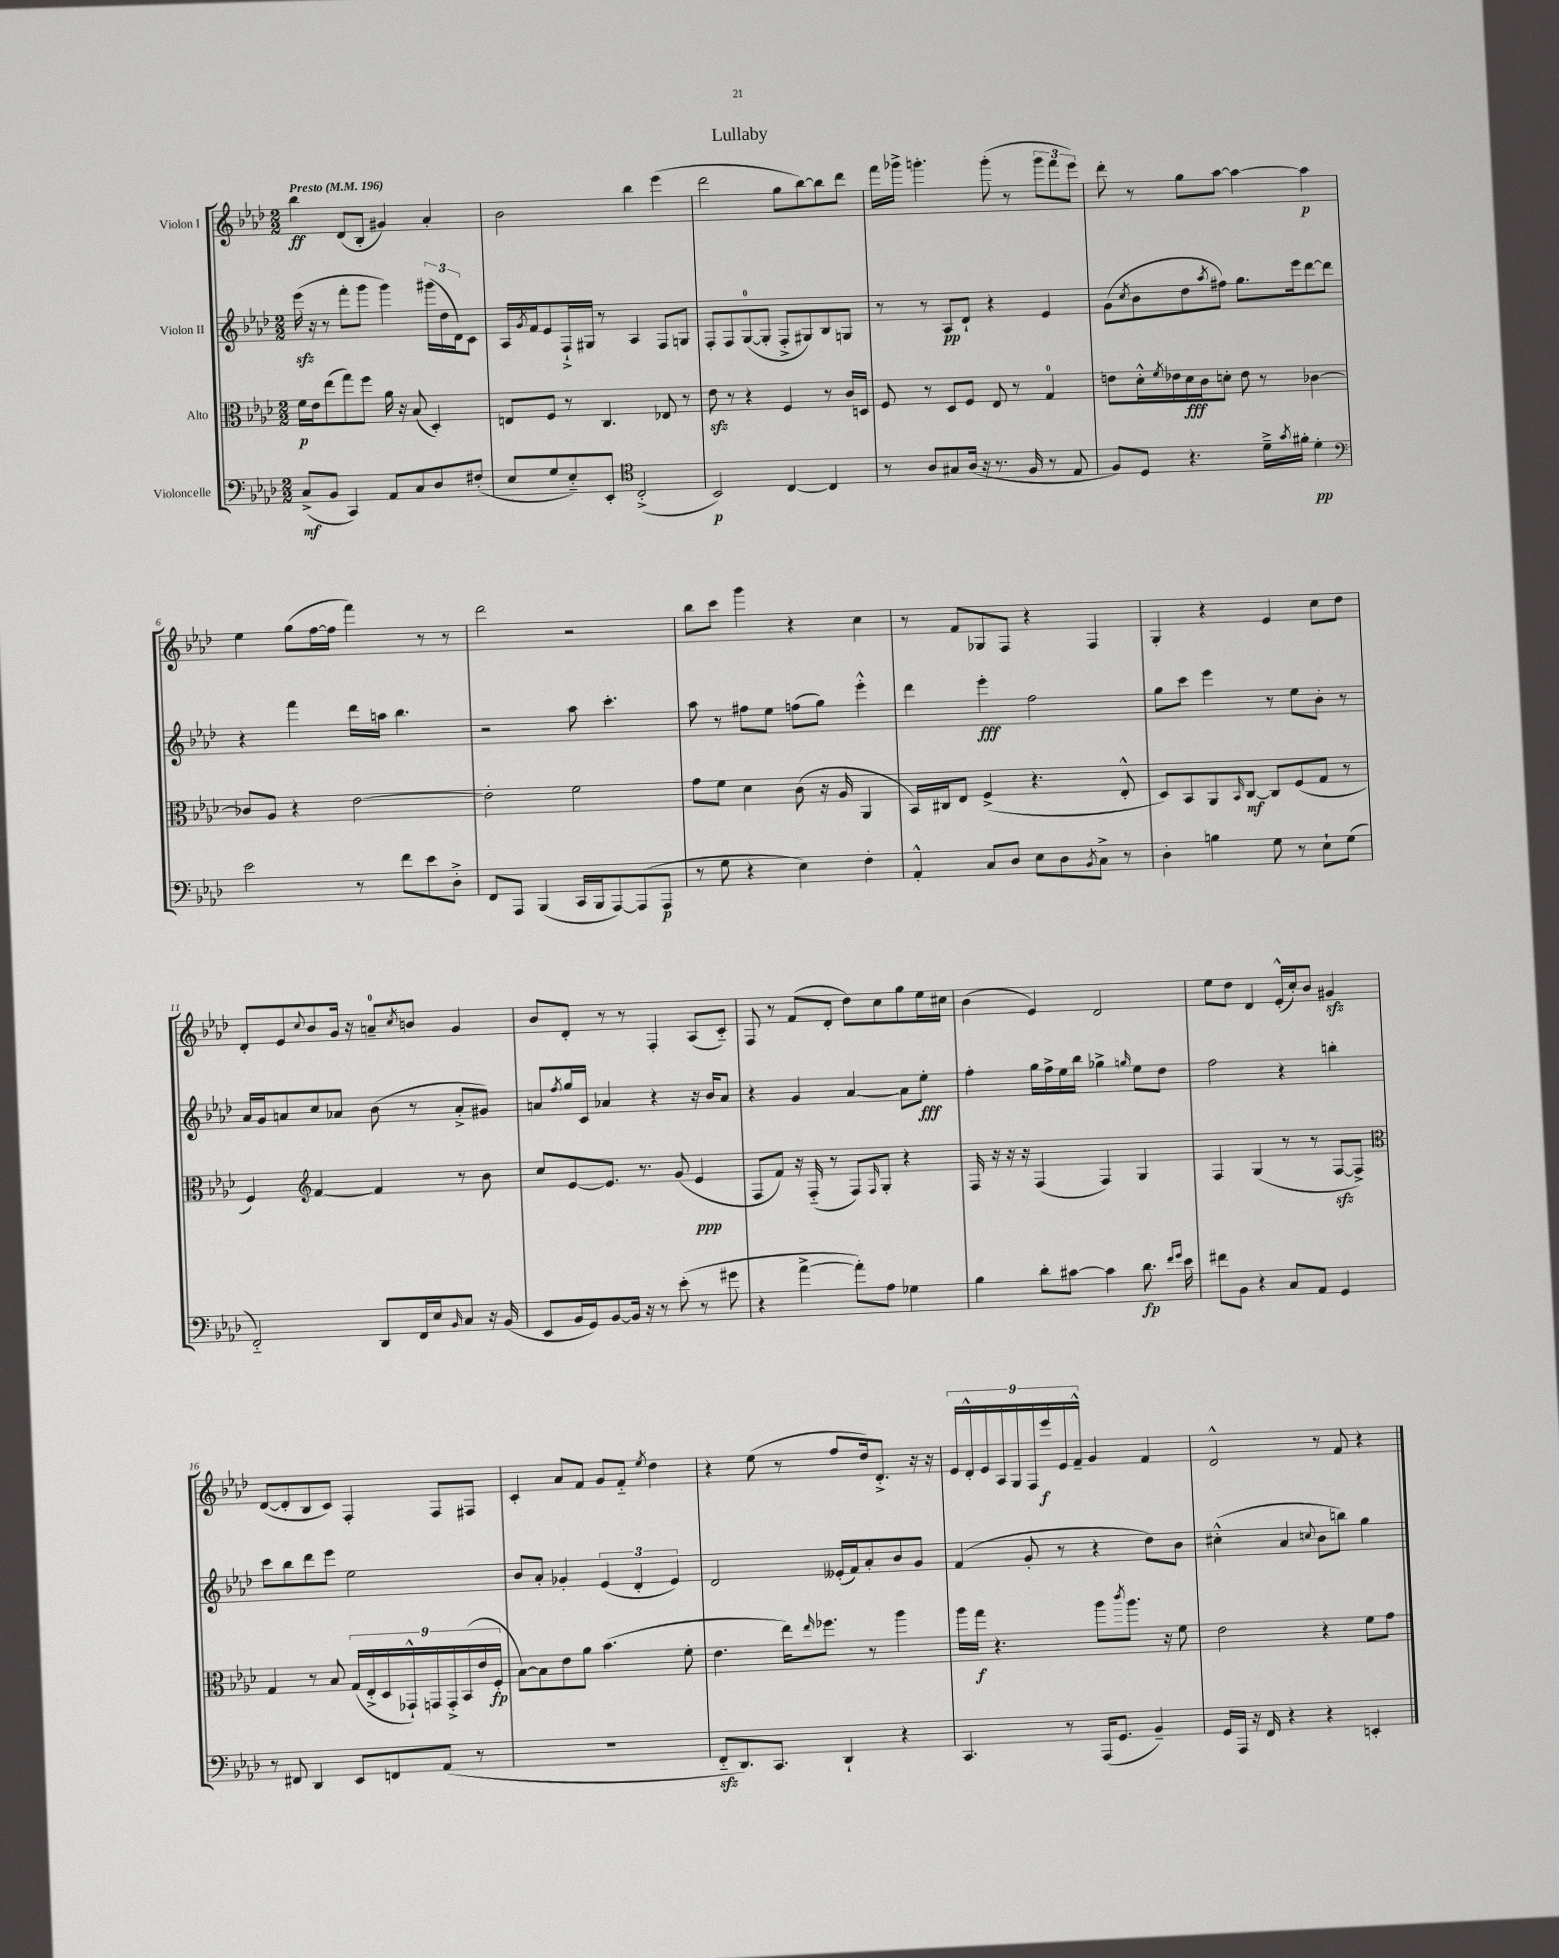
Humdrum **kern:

**kern	**dynam	**kern	**dynam	**kern	**dynam	**kern	**dynam
*part4	*part4	*part3	*part3	*part2	*part2	*part1	*part1
*staff4	*staff4	*staff3	*staff3	*staff2	*staff2	*staff1	*staff1
*I"Violoncelle	*	*I"Alto	*	*I"Violon II	*	*I"Violon I	*
*clefF4	*	*clefC3	*	*clefG2	*	*clefG2	*
*k[b-e-a-d-]	*	*k[b-e-a-d-]	*	*k[b-e-a-d-]	*	*k[b-e-a-d-]	*
*M2/2	*	*M2/2	*	*M2/2	*	*M2/2	*
*MM196	*	*MM196	*	*MM196	*	*MM196	*
=1	=1	=1	=1	=1	=1	=1	=1
!	!	!	!	!	!	!LO:TX:a:B:t=Presto	!
(8C^/L	mf	16f\LL	p	(16eee-zz\	.	4bb-\	ff
.	.	16e-\J	.	16r	.	.	.
8BB-/J	.	(8ee-\	.	8r	.	.	.
4CC/)	.	8gg\)	.	8fff'\L	.	(8d-/L	.
.	.	8ff\J	.	8ggg\J	.	8B-'/J	.
8AA-/L	.	16a-\	.	4ggg\)	.	4g#X/)	.
.	.	16r	.	.	.	.	.
8C/	.	(8B-/	.	.	.	.	.
8D-/	.	4D-'/)	.	(24ggg#X\LL	.	4a-'/	.
.	.	.	.	24dd-\	.	.	.
.	.	.	.	24d-\J)	.	.	.
(8F#X'/J	.	.	.	8c\J	.	.	.
=2	=2	=2	=2	=2	=2	=2	=2
8E-/L	.	8En/L	.	16A-/LL	.	2b-\	.
.	.	.	.	8qg/	.	.	.
.	.	.	.	16f/J	.	.	.
8G/	.	8F/J	.	8e-/	.	.	.
8E-/)	.	8r	.	16F`^/L	.	.	.
.	.	.	.	16G#X/JJ	.	.	.
8EE-'/J	.	4.C/	.	8r	.	.	.
*clefC4	*	*	*	*	*	*	*
(2C'^/	.	.	.	4A-/	.	4bb-\	.
.	.	8E-X/	.	8F/L	.	(4eee-\	.
.	.	8r	.	8Gn/J	.	.	.
=3	=3	=3	=3	=3	=3	=3	=3
2BB-/)	p	8e-zz\	.	8F'/L	.	2ddd-\	.
.	.	8r	.	8F/	.	.	.
.	.	4r	.	([8G/	.	.	.
.	.	.	.	8G'/J]	.	.	.
[4C/	.	4F/	.	8F'^/L	.	8gg\L	.
.	.	.	.	8G#X/)	.	[8bb-\)	.
4C/]	.	8r	.	8B-/	.	8bb-\]	.
.	.	16c/LL	.	8Gn/J	.	8ddd-\J	.
.	.	16Dn/JJ	.	.	.	.	.
=4	=4	=4	=4	=4	=4	=4	=4
8r	.	8F/	.	8r	.	16fff\LL	.
.	.	.	.	.	.	16ggg-X^\JJ	.
8A-/L	.	8r	.	8r	.	4.gggn'\	.
8G#X/	.	8D-/L	.	8A-/L	pp	.	.
(16A-/Jk	.	8F/J	.	8d-`/J	.	.	.
16r	.	.	.	.	.	.	.
8.r	.	8E-/	.	4r	.	(8ggg'\	.
.	.	8r	.	.	.	8r	.
16F/	.	.	.	.	.	.	.
8r	.	4G/	.	4e-/	.	12ggg\L	.
.	.	.	.	.	.	12fff\	.
8E-/	.	.	.	.	.	.	.
.	.	.	.	.	.	12eee-\J)	.
=5	=5	=5	=5	=5	=5	=5	=5
8F/L)	.	8en\L	.	(8g\L	.	8ddd-'\	.
.	.	.	.	8qcc/	.	.	.
8D-/J	.	16d-'^^\L	.	8b-\	.	8r	.
.	.	8qf/	.	.	.	.	.
.	.	16e-X\	.	.	.	.	.
4.r	.	16d-\	fff	8dd-\	.	8gg\L	.
.	.	16c\J	.	.	.	.	.
.	.	.	.	8qaa-/	.	.	.
.	.	8dn'\J	.	8ff#X\J)	.	[8aa-\J	.
.	.	8e-\	.	8.gg\L	.	4aa-\_	.
16d-~^\LL	.	8r	.	.	.	.	.
8qg/	.	.	.	.	.	.	.
16f#X'\JJ	.	.	.	16eee-\k	.	.	.
4d-'\	pp	[4c-X\	.	[8ddd-\	.	4aa-\]	p
.	.	.	.	8ddd-\J]	.	.	.
!!LO:LB:g=z
=6	=6	=6	=6	=6	=6	=6	=6
*clefF4	*	*	*	*	*	*	*
2e-\	.	8c-X/L]	.	4r	.	4ee-\	.
.	.	8A-/J	.	.	.	.	.
.	.	4r	.	4fff\	.	(8gg\L	.
.	.	.	.	.	.	[16ff\L	.
.	.	.	.	.	.	16ff\JJ]	.
8r	.	[2e-\	.	16ddd-\LL	.	4fff\)	.
.	.	.	.	16aan\JJ	.	.	.
8f\L	.	.	.	4.bb-\	.	.	.
8e-\	.	.	.	.	.	8r	.
8D-'^\J	.	.	.	.	.	8r	.
=7	=7	=7	=7	=7	=7	=7	=7
8FF/L	.	2e-'\]	.	2r	.	2ddd-\	.
8AAA-/J	.	.	.	.	.	.	.
(4BBB-/	.	.	.	.	.	.	.
16CC/LL	.	2f\	.	8aa-\	.	2r	.
16BBB-/J	.	.	.	.	.	.	.
[8AAA-/)	.	.	.	4.ccc'\	.	.	.
(8AAA-/]	.	.	.	.	.	.	.
8AAA-/J	p	.	.	.	.	.	.
=8	=8	=8	=8	=8	=8	=8	=8
8r	.	8g\L	.	8aa-\	.	8bb-\L	.
8G\	.	8f\J	.	8r	.	8ccc\J	.
4r	.	4d-\	.	8ff#X\L	.	4ggg\	.
.	.	.	.	8ee-\J	.	.	.
4E-\)	.	(8c\	.	(8ffn\L	.	4r	.
.	.	16r	.	8gg\J)	.	.	.
.	.	16A-/	.	.	.	.	.
4F'\	.	4AA-/	.	4eee-'^^\	.	4cc\	.
=9	=9	=9	=9	=9	=9	=9	=9
4AA-'^^/	.	16BB-/LL)	.	4ddd-\	.	8r	.
.	.	16C#X/J	.	.	.	.	.
.	.	8E-/J	.	.	.	8f/L	.
8C/L	.	(4F^/	.	4eee-'\	fff	8G-X/	.
8D-/J	.	.	.	.	.	8F/J	.
8E-\L	.	4.r	.	2ff\	.	4r	.
8D-\	.	.	.	.	.	.	.
8qBB-/	.	.	.	.	.	.	.
8C^\J	.	.	.	.	.	4F/	.
8r	.	8E-'^^/	.	.	.	.	.
=10	=10	=10	=10	=10	=10	=10	=10
4D-'\	.	8D-/L)	.	8gg\L	.	4G'/	.
.	.	8BB-/	.	8ccc\J	.	.	.
4Bn\	.	8AA-/	.	4eee-\	.	4r	.
.	.	16qqBB-/	.	.	.	.	.
.	.	[8C/J	mf	.	.	.	.
8G\	.	8C/L]	.	8r	.	4e-/	.
8r	.	(8F/	.	8ee-\L	.	.	.
8E-`\L	.	8G/J	.	8b-'\J	.	8cc\L	.
(8G\J	.	8r	.	8r	.	8dd-\J	.
!!LO:LB:g=z
=11	=11	=11	=11	=11	=11	=11	=11
2FF/)	.	4F/)	.	16a-/LL	.	8d-'/L	.
.	.	.	.	16g/J	.	.	.
.	.	.	.	8an/	.	8e-/	.
*	*	*clefG2	*	*	*	*	*
.	.	.	.	.	.	8qqcc/	.
.	.	[4f/	.	8cc/	.	8b-/	.
.	.	.	.	8a-X/J	.	16g/Jk	.
.	.	.	.	.	.	16r	.
8DD-/L	.	4f/]	.	(8b-\	.	8an~/L	.
.	.	.	.	.	.	8qcc/	.
16FF/L	.	.	.	8r	.	8bn/J	.
16E-/J	.	.	.	.	.	.	.
16qqBB-/	.	.	.	.	.	.	.
8C/J	.	8r	.	8a-'^/L	.	4g/	.
16r	.	8b-\	.	8g#X/J)	.	.	.
(16BB-/	.	.	.	.	.	.	.
=12	=12	=12	=12	=12	=12	=12	=12
8EE-/L	.	8cc/L	.	8an/L	.	8b-/L	.
.	.	.	.	8qff/	.	.	.
16BB-/L	.	[8e-/	.	16gg/L	.	8d-'/J	.
16GG/J)	.	.	.	16c/JJ	.	.	.
[8BB-/	.	8.e-/J]	.	4a-X/	.	8r	.
16BB-/Jk]	.	.	.	.	.	8r	.
16r	.	8.r	.	.	.	.	.
8r	.	.	.	4r	.	4F'/	.
(8e-'\	.	(8g/	.	.	.	.	.
8r	.	4e-/	ppp	16r	.	(8A-/L	.
.	.	.	.	16b-/KL	.	.	.
8g#X\	.	.	.	8a-/J	.	8c/J)	.
=13	=13	=13	=13	=13	=13	=13	=13
4r	.	8F/L	.	4r	.	8F/	.
.	.	8f/J)	.	.	.	8r	.
[4a-^\	.	16r	.	4g/	.	(8f/L	.
.	.	(16F/	.	.	.	.	.
.	.	8r	.	.	.	8d-'/J	.
8a-'\L])	.	8F/L)	.	[4a-/	.	8dd-\L)	.
.	.	16qqF/	.	.	.	.	.
8A-\J	.	8G'/J	.	.	.	8cc\	.
4G-X\	.	4r	.	8a-\L]	.	8gg\	.
.	.	.	.	8ee-'\J	fff	16ee-\L	.
.	.	.	.	.	.	16cc#X\JJ	.
=14	=14	=14	=14	=14	=14	=14	=14
4B-\	.	16F/	.	4ff'\	.	(4b-\	.
.	.	16r	.	.	.	.	.
.	.	16r	.	.	.	.	.
.	.	16r	.	.	.	.	.
8d-'\L	.	(4F/	.	16gg\LL	.	4e-/)	.
.	.	.	.	16ff^\	.	.	.
[8c#X\J	.	.	.	16ee-\	.	.	.
.	.	.	.	16bb-\JJ	.	.	.
4c#\]	.	4F/)	.	4gg-X^\	.	2d-/	.
.	.	.	.	16qqggn/	.	.	.
8.d-\	fp	4G/	.	8ee-\L	.	.	.
.	.	.	.	8dd-\J	.	.	.
16qqf/LL	.	.	.	.	.	.	.
16qqg/JJ	.	.	.	.	.	.	.
16e-\	.	.	.	.	.	.	.
=15	=15	=15	=15	=15	=15	=15	=15
8f#X\L	.	4F/	.	2ff\	.	8ee-\L	.
8BB-\J	.	.	.	.	.	8dd-\J	.
4r	.	(4G/	.	.	.	4d-/	.
8C/L	.	8r	.	4r	.	(16e-'^^/LL	.
.	.	.	.	.	.	16cc'/J)	.
8AA-/J	.	8r	.	.	.	8b-/J	.
4GG/	.	[8Fzz/L	.	4bbn'\	.	4g#Xzz/	.
.	.	8F^/J])	.	.	.	.	.
!!LO:LB:g=z
=16	=16	=16	=16	=16	=16	=16	=16
*	*	*clefC3	*	*	*	*	*
8r	.	4G/	.	8ccc\L	.	([8d-/L	.
8FF#X/	.	.	.	8bb-\	.	8d-'/]	.
4DD-/	.	8r	.	8ddd-\	.	8B-/	.
.	.	8B-/	.	8eee-\J	.	8c/J)	.
8EE-/L	.	(18G/LL	.	2ee-\	.	4F'/	.
.	.	18E-'^/	.	.	.	.	.
.	.	18D-/	.	.	.	.	.
8FFn/	.	.	.	.	.	.	.
.	.	18GG-X`^^/)	.	.	.	.	.
.	.	18GGn/	.	.	.	.	.
(8AA-/J	.	.	.	.	.	8F/L	.
.	.	18GG'^/	.	.	.	.	.
.	.	(18BB-/	.	.	.	.	.
8r	.	.	.	.	.	8F#X/J	.
.	.	18e-/	.	.	.	.	.
.	.	18F'/JJ	fp	.	.	.	.
=17	=17	=17	=17	=17	=17	=17	=17
1r	.	[8B-\L)	.	8b-/L	.	4c'/	.
.	.	8B-\]	.	8a-'/J	.	.	.
.	.	8e-\	.	4g-X'/	.	8a-/L	.
.	.	8a-\J	.	.	.	8f/J	.
.	.	(4.b-\	.	(6e-/	.	8g/L	.
.	.	.	.	.	.	8f/J	.
.	.	.	.	6d-'/	.	.	.
.	.	.	.	.	.	8qee-/	.
.	.	.	.	.	.	4dd-\	.
.	.	.	.	6e-/)	.	.	.
.	.	8f'\	.	.	.	.	.
=18	=18	=18	=18	=18	=18	=18	=18
8FFzz/L	.	4.e-\	.	2d-/	.	4r	.
8.DD-/)	.	.	.	.	.	.	.
.	.	.	.	.	.	(8ee-\	.
8.CC/J	.	.	.	.	.	.	.
.	.	16ee-\KL)	.	.	.	8r	.
.	.	16qqee-/	.	.	.	.	.
.	.	8.ff-X\J	.	.	.	.	.
4DD-`/	.	.	.	(16e--X'/LL	.	8ff/L	.
.	.	.	.	16f/J)	.	.	.
.	.	8r	.	8a-'/	.	16dd-/k)	.
.	.	.	.	.	.	8.d-'^/J	.
4r	.	4aa-\	.	8b-/	.	.	.
.	.	.	.	8g/J	.	16r	.
.	.	.	.	.	.	16r	.
=19	=19	=19	=19	=19	=19	=19	=19
4.CC/	.	16aa-\LL	.	(4f/	.	18e-/LL	.
.	.	.	.	.	.	18d-'^^/	.
.	.	16gg\JJ	f	.	.	.	.
.	.	.	.	.	.	18e-/	.
.	.	4.r	.	.	.	.	.
.	.	.	.	.	.	18A-/	.
.	.	.	.	.	.	18G/	.
.	.	.	.	8g'/	.	.	.
.	.	.	.	.	.	18F/	.
.	.	.	.	.	.	18eee-/	f
8r	.	.	.	8r	.	.	.
.	.	.	.	.	.	18e-/	.
.	.	.	.	.	.	18f~^^/JJ	.
(16AAA-/KL	.	8aa-\L	.	4r	.	4g/	.
8.GG/J	.	.	.	.	.	.	.
.	.	8qccc/	.	.	.	.	.
.	.	8.aa-\J	.	.	.	.	.
4BB-~/)	.	.	.	8dd-\L)	.	4f/	.
.	.	16r	.	.	.	.	.
.	.	8f\	.	8b-\J	.	.	.
=20	=20	=20	=20	=20	=20	=20	=20
16GG/LL	.	2e-\	.	(4cc#X'^^\	.	2d-^^/	.
16AAA-/JJ	.	.	.	.	.	.	.
16r	.	.	.	.	.	.	.
16FF/	.	.	.	.	.	.	.
4r	.	.	.	4a-/	.	.	.
.	.	.	.	8qqccn/	.	.	.
4r	.	4r	.	8b-\L	.	8r	.
.	.	.	.	8bbn\J)	.	8f/	.
4EEn'/	.	8f\L	.	4gg\	.	4r	.
.	.	8g\J	.	.	.	.	.
==	==	==	==	==	==	==	==
*-	*-	*-	*-	*-	*-	*-	*-
